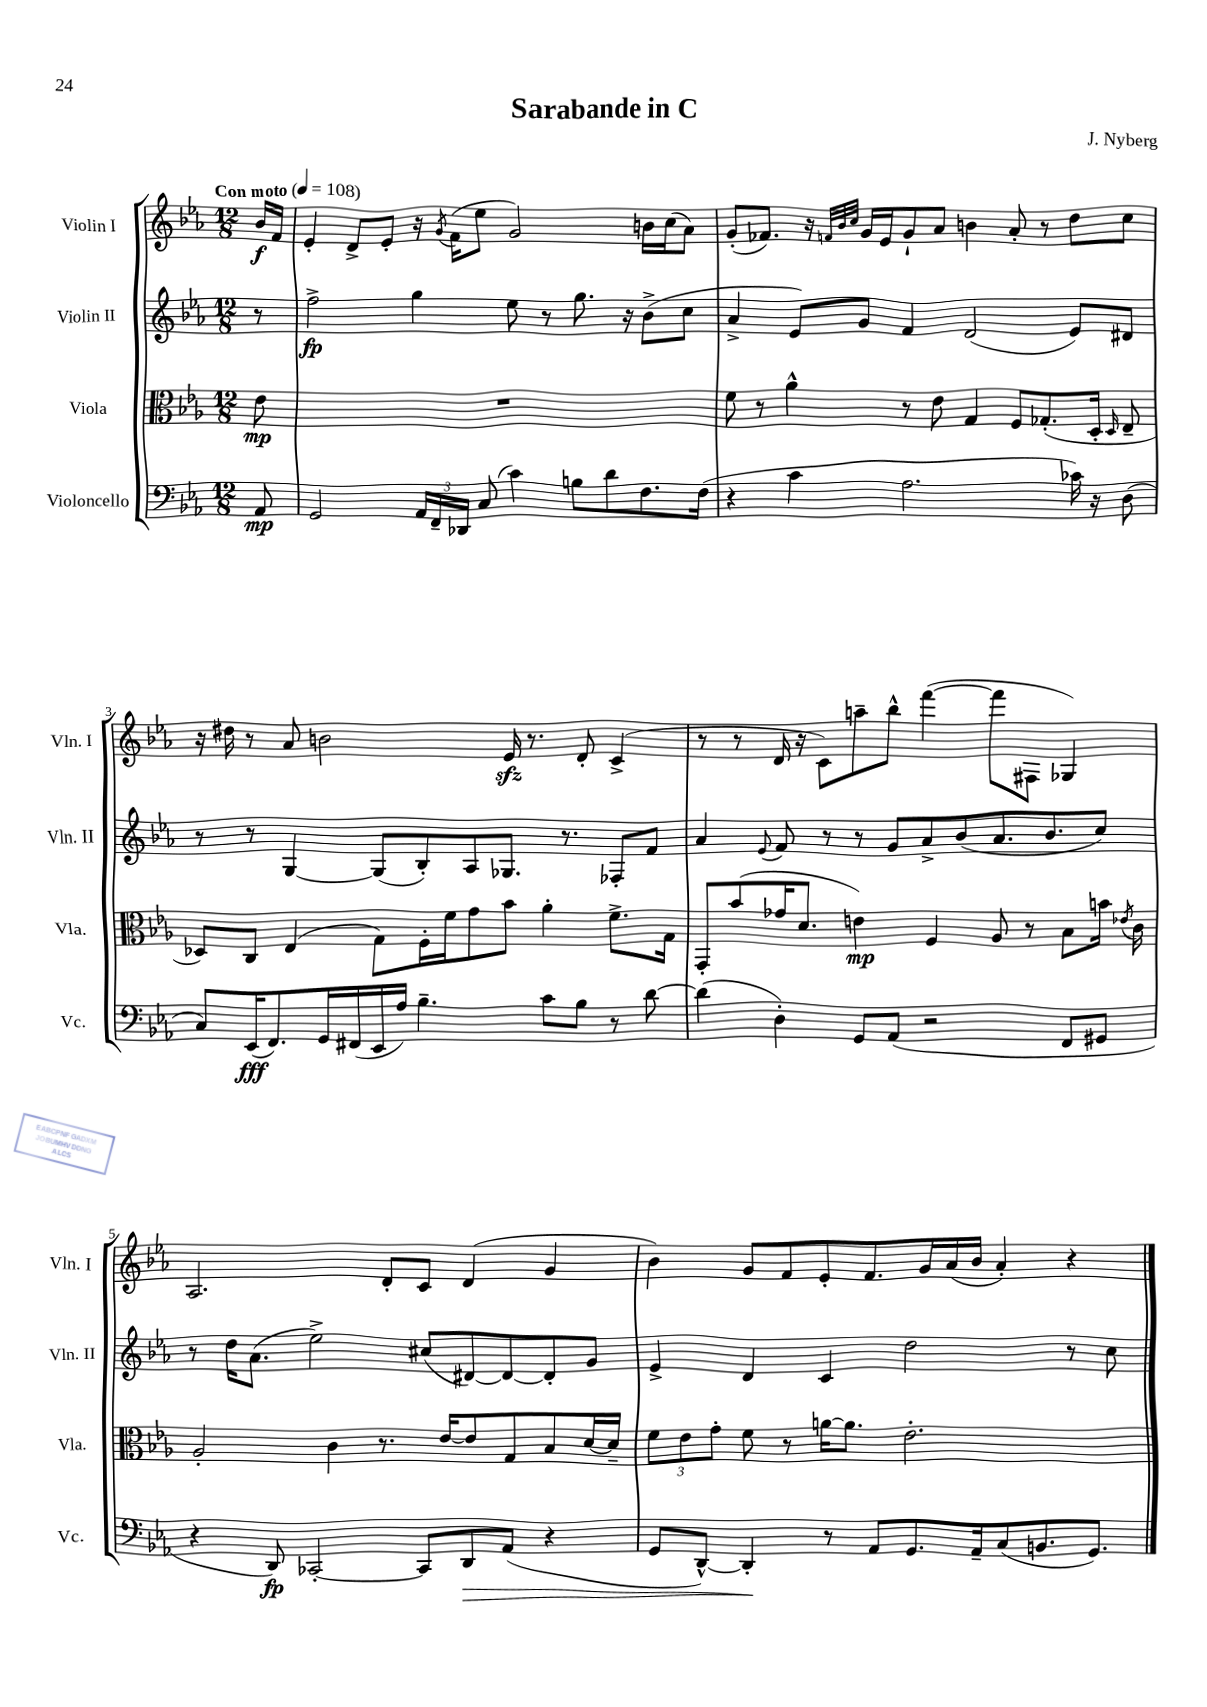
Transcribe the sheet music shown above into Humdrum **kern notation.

**kern	**dynam	**kern	**dynam	**kern	**dynam	**kern	**dynam
*part4	*part4	*part3	*part3	*part2	*part2	*part1	*part1
*staff4	*staff4	*staff3	*staff3	*staff2	*staff2	*staff1	*staff1
*I"Violoncello	*	*I"Viola	*	*I"Violin II	*	*I"Violin I	*
*I'Vc.	*	*I'Vla.	*	*I'Vln. II	*	*I'Vln. I	*
*clefF4	*	*clefC3	*	*clefG2	*	*clefG2	*
*k[b-e-a-]	*	*k[b-e-a-]	*	*k[b-e-a-]	*	*k[b-e-a-]	*
*M12/8	*	*M12/8	*	*M12/8	*	*M12/8	*
*MM108	*	*MM108	*	*MM108	*	*MM108	*
=	=	=	=	=	=	=	=
!	!	!	!	!	!	!LO:TX:a:B:t=Con moto	!
8AA-/	mp	8e-\	mp	8r	.	16b-/LL	f
.	.	.	.	.	.	16f/JJ	.
=1	=1	=1	=1	=1	=1	=1	=1
2GG/	.	1.r	.	2ff^\	fp	4e-'/	.
.	.	.	.	.	.	8d^/L	.
.	.	.	.	.	.	8e-'/J	.
24AA-/LL	.	.	.	4gg\	.	16r	.
24FF~/	.	.	.	.	.	.	.
.	.	.	.	.	.	8qg/	.
.	.	.	.	.	.	(16f\KL	.
24DD-X/JJ	.	.	.	.	.	.	.
(8C/	.	.	.	.	.	8ee-\J	.
4c\)	.	.	.	8ee-\	.	2g/)	.
.	.	.	.	8r	.	.	.
8Bn\L	.	.	.	8.gg\	.	.	.
8d\	.	.	.	.	.	.	.
.	.	.	.	16r	.	.	.
8.F\	.	.	.	(8b-^\L	.	16bn\LL	.
.	.	.	.	.	.	(16cc\J	.
.	.	.	.	8cc\J	.	8a-\J)	.
(16F\Jk	.	.	.	.	.	.	.
=2	=2	=2	=2	=2	=2	=2	=2
4r	.	8f\	.	4a-^/	.	(8g'/L	.
.	.	8r	.	.	.	8.f-X/J)	.
4c\	.	4a-^^\	.	8e-/L)	.	.	.
.	.	.	.	.	.	16r	.
.	.	.	.	.	.	32qqfn/LLL	.
.	.	.	.	.	.	32qqb-/	.
.	.	.	.	.	.	32qqcc/JJJ	.
.	.	.	.	8g/J	.	16g/LL	.
.	.	.	.	.	.	16e-/J	.
2.A-\	.	8r	.	4f/	.	8g`/	.
.	.	8e-\	.	.	.	8a-/J	.
.	.	4G/	.	(2d/	.	4bn\	.
.	.	8F/L	.	.	.	8a-'/	.
.	.	(8.G-X'/	.	.	.	8r	.
16c-X\)	.	.	.	8e-/L)	.	8dd\L	.
16r	.	16D'/Jk	.	.	.	.	.
.	.	16qqD/	.	.	.	.	.
(8D\	.	8E-~/	.	8d#X/J	.	8cc\J	.
!!LO:LB:g=z
=3	=3	=3	=3	=3	=3	=3	=3
8C/L)	.	8D-X/L)	.	8r	.	16r	.
.	.	.	.	.	.	16dd#X\	.
(16EE-/K	fff	8C/J	.	8r	.	8r	.
8.FF/)	.	.	.	.	.	.	.
.	.	(4E-/	.	[4G/	.	8a-/	.
16GG/L	.	.	.	.	.	2bn\	.
(16FF#X/	.	.	.	.	.	.	.
16EE-/	.	8G\L)	.	(8G/L]	.	.	.
16A-/JJ)	.	.	.	.	.	.	.
4.B-~\	.	16F'\L	.	8B-'/)	.	.	.
.	.	16f\J	.	.	.	.	.
.	.	8g\	.	8A-/	.	.	.
.	.	8b-\J	.	8.G-X/J	.	16e-zz/	.
.	.	.	.	.	.	8.r	.
8c\L	.	4a-'\	.	.	.	.	.
.	.	.	.	8.r	.	.	.
8B-\J	.	.	.	.	.	8d'/	.
8r	.	8.f^\L	.	8F-X'/L	.	(4c^/	.
[8d\	.	.	.	8f/J	.	.	.
.	.	16G\Jk	.	.	.	.	.
=4	=4	=4	=4	=4	=4	=4	=4
(4d\]	.	8GG'/L	.	4a-/	.	8r	.
.	.	(8b-/	.	.	.	8r	.
.	.	.	.	8qqe-/	.	.	.
4D'\)	.	16g-X/K	.	8f/	.	16d/	.
.	.	8.d/J	.	.	.	16r	.
.	.	.	.	8r	.	8c\L)	.
8GG/L	.	4en\)	mp	8r	.	8aan~\	.
(8AA-/J	.	.	.	8g/L	.	8bb-^^\J	.
2r	.	4F/	.	8a-^/	.	([4fff\	.
.	.	.	.	(8b-/	.	.	.
.	.	8A-/	.	8.a-/	.	8fff\L]	.
.	.	8r	.	.	.	8F#X\J	.
.	.	.	.	8.b-/	.	.	.
8FF/L	.	8B-\L	.	.	.	4G-X/)	.
8GG#X/J	.	16bn\Jk	.	8cc/J)	.	.	.
.	.	8qe-X/	.	.	.	.	.
.	.	16c\	.	.	.	.	.
!!LO:LB:g=z
=5	=5	=5	=5	=5	=5	=5	=5
4r	.	2A-'/	.	8r	.	2.A-/	.
.	.	.	.	16dd\KL	.	.	.
.	.	.	.	(8.a-\J	.	.	.
8DD/)	fp	.	.	.	.	.	.
[2CC-X'/	.	.	.	2ee-^\)	.	.	.
.	.	4c\	.	.	.	.	.
.	.	8.r	.	.	.	8d'/L	.
8CC-/L]	.	.	.	(8cc#X/L	.	8c/J	.
.	.	[16e-/KL	.	.	.	.	.
!	!LO:HP:b	!	!	!	!	!	!
8DD/	>	8e-/]	.	[8d#X/)	.	(4d/	.
(8AA-/J	.	8G/	.	8d#/_	.	.	.
4r	.	8B-/	.	8d#'/]	.	4g/	.
.	.	[16d/L	.	8g/J	.	.	.
.	.	16d~/JJ]	.	.	.	.	.
=6	=6	=6	=6	=6	=6	=6	=6
8GG/L	.	12f\L	.	4e-^/	.	4b-\)	.
.	.	12e-\	.	.	.	.	.
[8DD^^/J)	.	.	.	.	.	.	.
.	.	12g'\J	.	.	.	.	.
4DD'/]	.	8f\	.	4d/	.	8g/L	.
.	.	8r	.	.	.	8f/	.
8r	]	[16an\KL	.	4c/	.	8e-'/	.
.	.	8.a\J]	.	.	.	.	.
8AA-/L	.	.	.	.	.	8.f/	.
8.GG/	.	2.e-'\	.	2dd\	.	.	.
.	.	.	.	.	.	16g/L	.
.	.	.	.	.	.	(16a-/	.
16AA-~/k	.	.	.	.	.	16b-/JJ	.
(8C/	.	.	.	.	.	4a-'/)	.
8.BBn/	.	.	.	.	.	.	.
.	.	.	.	8r	.	4r	.
8.GG/J)	.	.	.	.	.	.	.
.	.	.	.	8cc\	.	.	.
==	==	==	==	==	==	==	==
*-	*-	*-	*-	*-	*-	*-	*-
